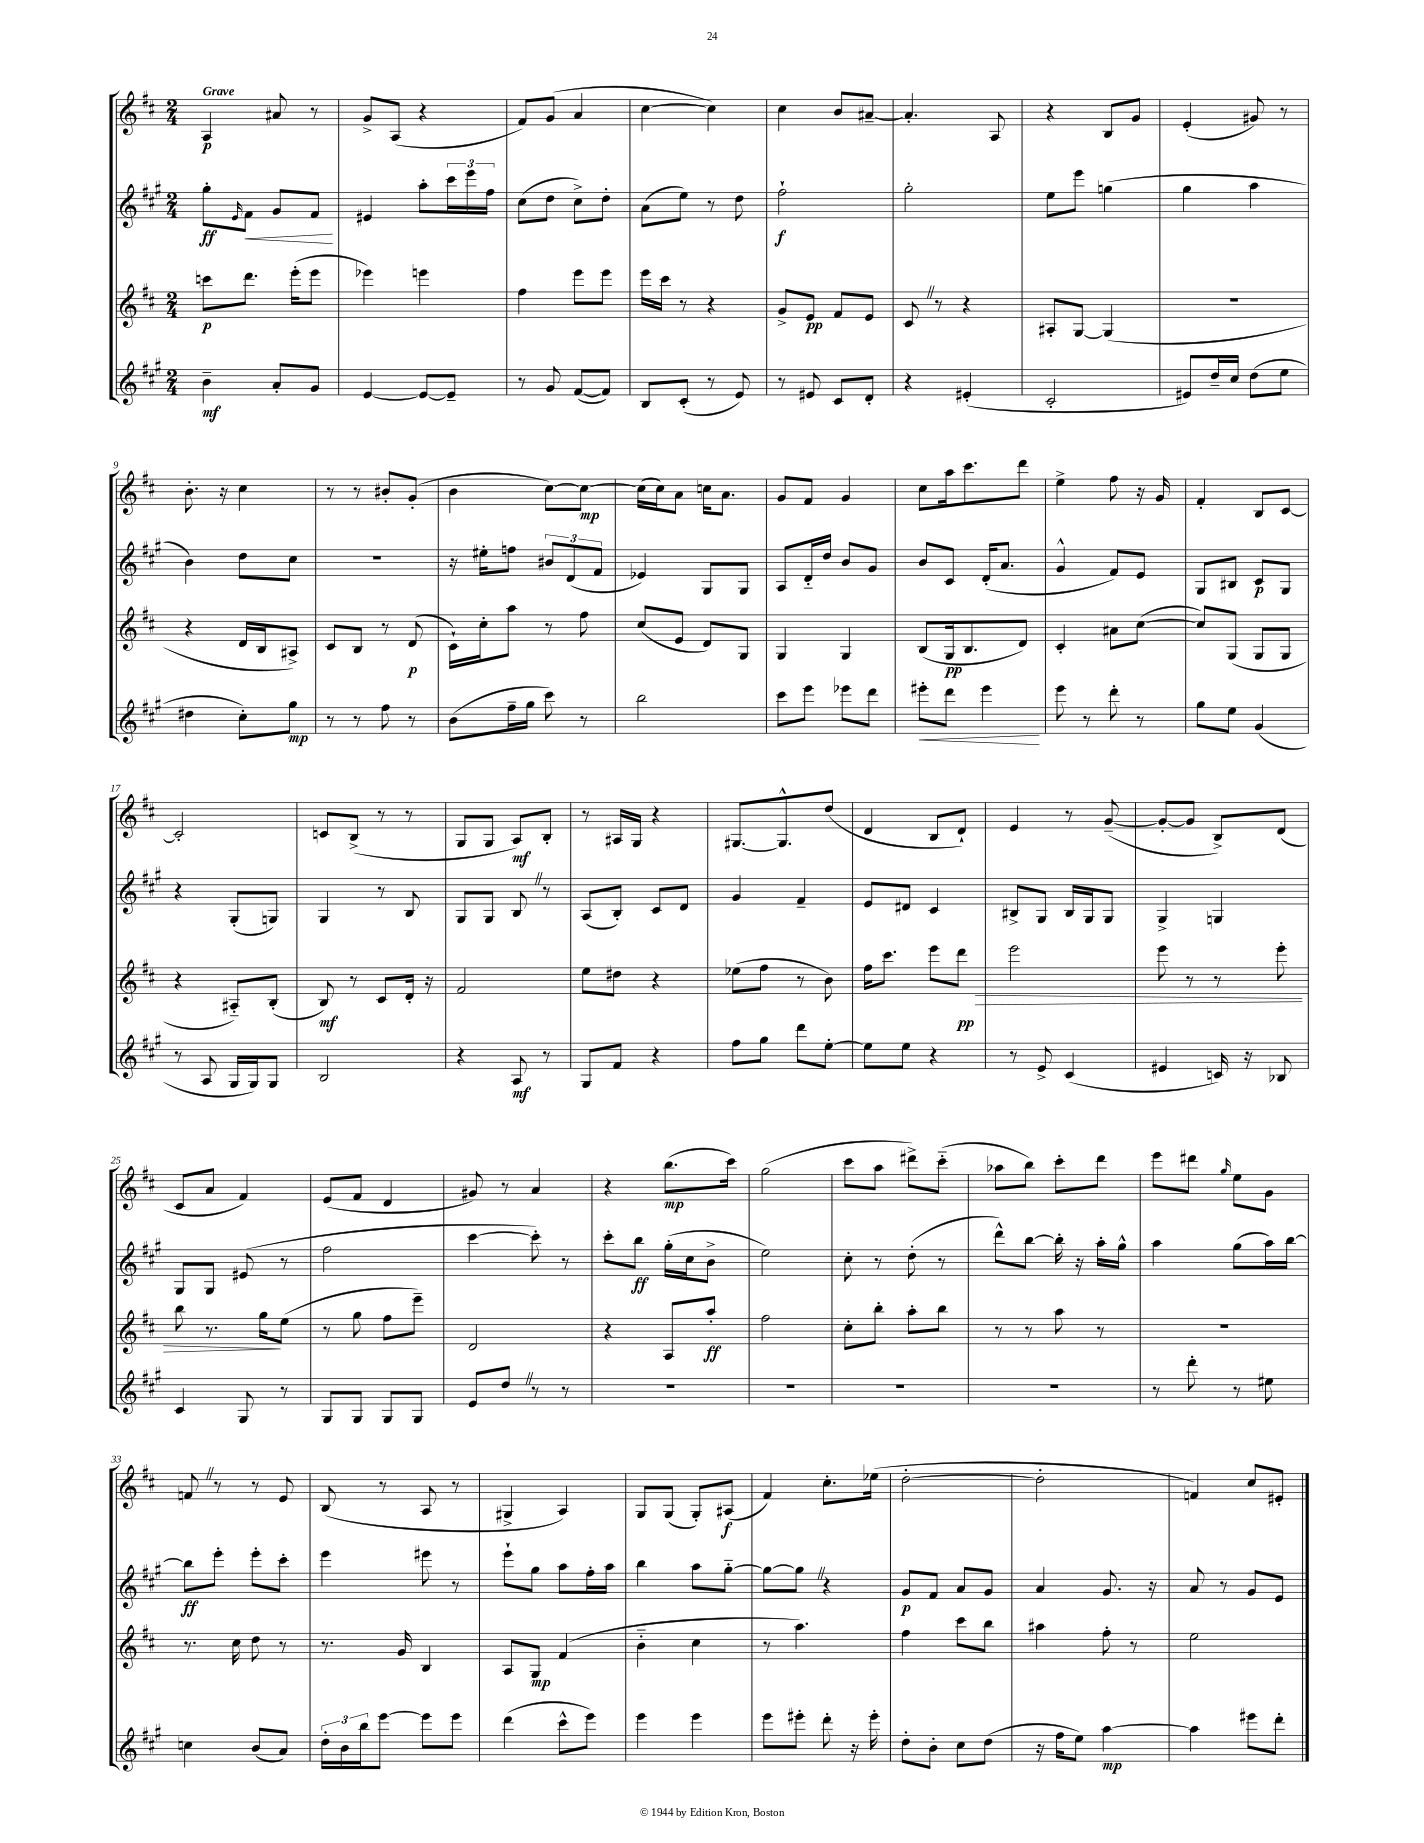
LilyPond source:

<<
\new StaffGroup <<
\new Staff = "s0" {
    \clef treble \key d \major \numericTimeSignature \time 2/4 \tempo "Grave"
    a4\p ais'8 r8 |
    g'8-> a8( r4 |
    fis'8) g'8( a'4 |
    cis''4~ cis''4) |
    cis''4 b'8 ais'8~-- |
    ais'4.-. a8 |
    r4 b8 g'8 |
    e'4-.( gis'8) r8 |
    b'8.-. r16 cis''4 |
    r8 r8 bis'8-. g'8-.( |
    b'4 cis''8~) cis''8~\mp |
    cis''16( cis''16) a'8 c''16 a'8. |
    g'8 fis'8 g'4 |
    cis''8 a''16 cis'''8. d'''8 |
    e''4-> fis''8 r16 g'16 |
    fis'4-. b8 cis'8~ |
    cis'2-. |
    c'8 b8->( r8 r8 |
    g8 g8 a8\mf) b8-. |
    r8 ais16 g16 r4 |
    gis8.~ gis8.-^ d''8( |
    d'4 b8 d'8-!) |
    e'4 r8 g'8~--( |
    g'8~-. g'8 b8->) d'8( |
    cis'8 a'8 fis'4) |
    e'8( fis'8 d'4 |
    gis'8) r8 a'4 |
    r4 b''8.\mp( cis'''16) |
    g''2( |
    cis'''8 a''8 dis'''8->) cis'''8-_( |
    aes''8 b''8) cis'''8-. d'''8 |
    e'''8 dis'''8 \grace { g''16 } e''8 g'8 |
    f'8 \once \override BreathingSign.text = \markup { \musicglyph "scripts.caesura.straight" } \breathe r8 r8 e'8 |
    b8( r8 a8 r8 |
    gis4-> a4) |
    g8 g8( g8-.) ais8\f( |
    fis'4) cis''8.-. ees''16( |
    d''2~-. |
    d''2-. |
    f'4) cis''8 eis'8-. \bar "|." |
}
\new Staff = "s1" {
    \clef treble \key a \major \numericTimeSignature \time 2/4
    gis''8-.\ff \grace { e'16 } fis'8\< gis'8 fis'8\! |
    eis'4 a''8-. \tuplet 3/2 { cis'''16 e'''16 fis''16 } |
    cis''8( d''8 cis''8->) d''8-. |
    a'8( e''8) r8 d''8 |
    fis''2-!\f |
    gis''2-. |
    e''8 e'''8 g''4( |
    gis''4 a''4 |
    b'4) d''8 cis''8 |
    R2 |
    r16 eis''16-. f''8 \tuplet 3/2 { bis'8 d'8( fis'8 } |
    ees'4) gis8 gis8 |
    a8 d'16-_ d''16 b'8 gis'8 |
    b'8 cis'8 d'16-.( a'8. |
    gis'4-^ fis'8) e'8 |
    gis8 bis8 cis'8\p gis8 |
    r4 gis8-.( g8) |
    gis4 r8 b8 |
    gis8 gis8 b8 \once \override BreathingSign.text = \markup { \musicglyph "scripts.caesura.straight" } \breathe r8 |
    a8( b8-.) cis'8 d'8 |
    gis'4 fis'4-- |
    e'8 dis'8 cis'4 |
    bis8-> gis8 bis16 gis16 gis8 |
    gis4-> g4 |
    gis8 gis8 eis'8( r8 |
    fis''2 |
    cis'''4~ cis'''8-.) r8 |
    cis'''8-. b''8\ff gis''16-.( cis''16 b'8-> |
    e''2) |
    cis''8-. r8 d''8-.( r8 |
    d'''8-^) b''8~ b''16-. r16 a''16-. gis''16-^ |
    a''4 gis''8( a''16) b''16~ |
    b''8\ff e'''8-. e'''8-. cis'''8-. |
    e'''4 eis'''8 r8 |
    e'''8-! gis''8 a''8 fis''16-. a''16 |
    b''4 a''8 gis''8~-_ |
    gis''8~ gis''8 \once \override BreathingSign.text = \markup { \musicglyph "scripts.caesura.straight" } \breathe r4 |
    gis'8\p fis'8 a'8 gis'8 |
    a'4 gis'8. r16 |
    a'8 r8 gis'8 e'8 \bar "|." |
}
\new Staff = "s2" {
    \clef treble \key d \major \numericTimeSignature \time 2/4
    c'''8\p d'''8. e'''16-.( e'''8 |
    ees'''4) e'''4 |
    fis''4 e'''8 e'''8 |
    e'''16 cis'''16 r8 r4 |
    g'8-> e'8\pp fis'8 e'8 |
    cis'8 \once \override BreathingSign.text = \markup { \musicglyph "scripts.caesura.straight" } \breathe r8 r4 |
    ais8-. g8~ g4( |
    r2 |
    r4 d'16 b16 ais8->) |
    cis'8 b8 r8 d'8\p( |
    cis'16-!) cis''16-. a''8 r8 fis''8 |
    cis''8( e'8 d'8) g8 |
    g4 g4 |
    b8( g16\pp b8. d'8) |
    cis'4-. ais'8 cis''8~( |
    cis''8) g8( g8 g8 |
    r4 ais8-_) b8-.( |
    b8\mf) r8 cis'8 d'16-. r16 |
    fis'2 |
    e''8 dis''8 r4 |
    ees''8( fis''8 r8 b'8) |
    fis''16 cis'''8. e'''8 d'''8\pp\> |
    e'''2 |
    e'''8 r8 r8 e'''8-. |
    b''8 r8. g''16\! e''8( |
    r8 g''8 fis''8 e'''8--) |
    d'2 |
    r4 a8 a''8-.\ff |
    fis''2 |
    cis''8-. b''8-. a''8-. b''8 |
    r8 r8 a''8 r8 |
    R2 |
    r8. cis''16 d''8 r8 |
    r8. g'16 b4 |
    a8 g8\mp fis'4( |
    b'4-_ cis''4 |
    r8 a''4.) |
    fis''4 cis'''8 b''8 |
    ais''4 fis''8-. r8 |
    e''2 \bar "|." |
}
\new Staff = "s3" {
    \clef treble \key a \major \numericTimeSignature \time 2/4
    b'4--\mf a'8-. gis'8 |
    e'4~ e'8~ e'8-- |
    r8 gis'8 fis'8~( fis'8) |
    b8 cis'8-.( r8 e'8) |
    r8 eis'8 cis'8 d'8-. |
    r4 eis'4-.( |
    cis'2-. |
    eis'8) d''16-- cis''16 d''8( e''8 |
    dis''4 cis''8-.) gis''8\mp |
    r8 r8 fis''8 r8 |
    b'8( fis''16-- gis''16 cis'''8) r8 |
    b''2 |
    cis'''8 e'''8 ees'''8 d'''8 |
    eis'''8-.\< d'''8 eis'''4\! |
    e'''8 r8 d'''8-. r8 |
    gis''8 e''8 gis'4( |
    r8 a8 gis16 gis16) gis8 |
    b2 |
    r4 a8\mf r8 |
    gis8 fis'8 r4 |
    fis''8 gis''8 d'''8 e''8~-. |
    e''8 e''8 r4 |
    r8 e'8-> cis'4( |
    eis'4 c'16) r16 bes8 |
    cis'4 gis8 r8 |
    gis8 gis8 gis8 gis8 |
    e'8 d''8 \once \override BreathingSign.text = \markup { \musicglyph "scripts.caesura.straight" } \breathe r8 r8 |
    R2 |
    R2 |
    R2 |
    R2 |
    r8 d'''8-. r8 eis''8 |
    c''4 b'8( a'8) |
    \tuplet 3/2 { d''16-. b'16 b''16 } e'''8~ e'''8 e'''8 |
    d'''4( cis'''8-^ e'''8) |
    e'''4 e'''4 |
    e'''8 eis'''8-. d'''8-. r16 eis'''16-. |
    d''8-. b'8-. cis''8 d''8( |
    r16 fis''16 e''8) a''4~\mp |
    a''4 eis'''8 d'''8-. \bar "|." |
}
>>
>>
